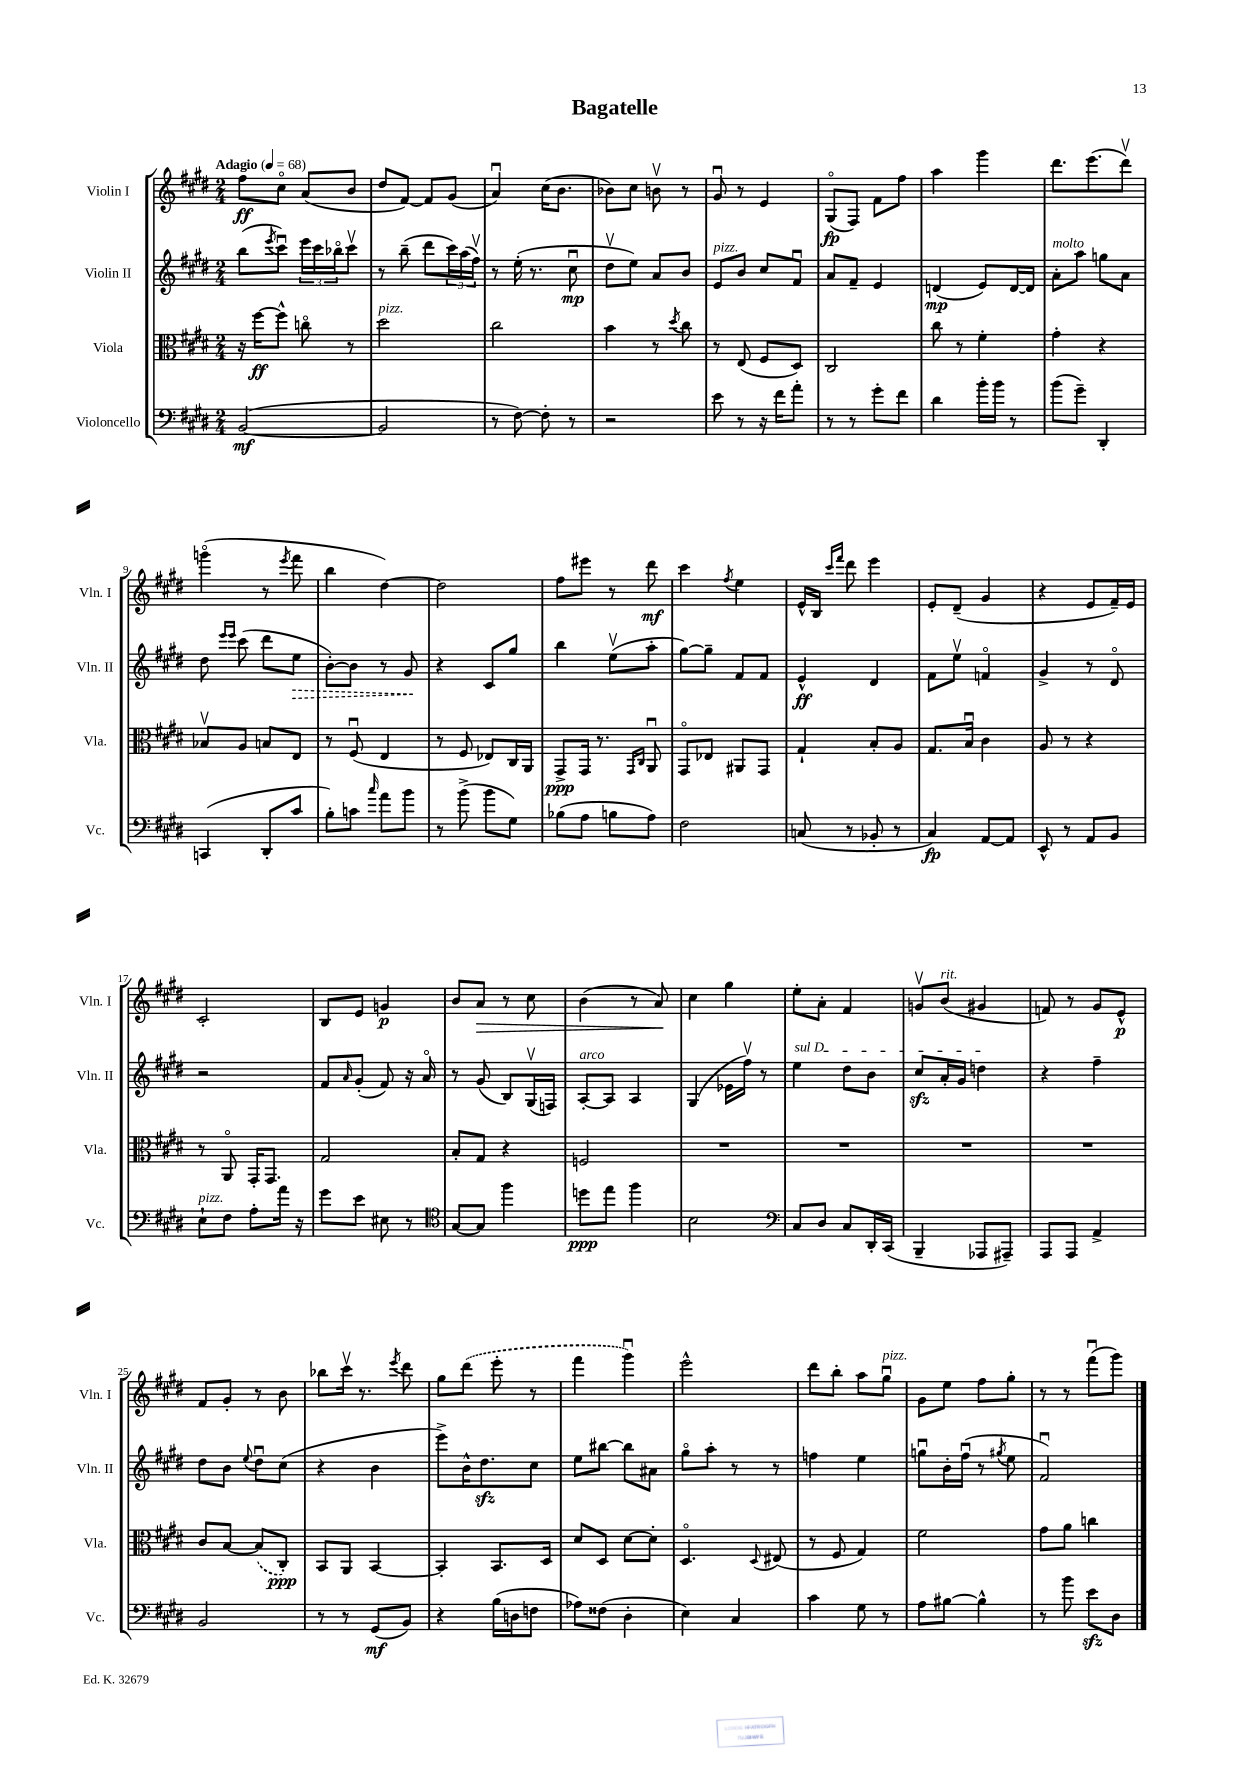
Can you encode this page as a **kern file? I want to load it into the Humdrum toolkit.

**kern	**kern	**kern	**kern
*staff4	*staff3	*staff2	*staff1
*clefF4	*clefC3	*clefG2	*clefG2
*k[f#c#g#d#]	*k[f#c#g#d#]	*k[f#c#g#d#]	*k[f#c#g#d#]
*M2/4	*M2/4	*M2/4	*M2/4
*MM68	*MM68	*MM68	*MM68
([2BB	16r	(8bb	8ff#
.	[16ff#	.	.
.	.	8qeee	.
.	8ff#^^]	8ccc#u)	8cc#o
.	8cco	24eee	(8a
.	.	24ccc#	.
.	.	24bb-o	.
.	8r	8ccc#v	8b
=	=	=	=
2BB]	2dd#	8r	8dd#
.	.	(8bb~	[8f#)
.	.	8ddd#	8f#]
.	.	24ccc#)	(8g#
.	.	(24aa	.
.	.	24ff#v)	.
=	=	=	=
8r	2cc#	8r	4au)
[8F#)	.	(16ee'	.
.	.	8.r	.
8F#']	.	.	(16cc#
.	.	.	8.b
8r	.	8cc#u	.
=	=	=	=
2r	4b	8dd#v	8b-)
.	.	8ee)	8cc#
.	8r	8a	8bv
.	8qdd#	.	.
.	8cc#	8b	8r
=	=	=	=
8e	8r	8e	8g#u
8r	(8E	8b	8r
16r	8F#	8cc#	4e
16f#	.	.	.
8a'	8D#)	8f#u	.
=	=	=	=
8r	2C#	8a	(8G#o
8r	.	8f#~	8F#)
8g#'	.	4e	8f#
8f#	.	.	8ff#
=	=	=	=
4d#	8cc#	(4d	4aa
.	8r	.	.
16b'	4f#'	8e)	4ggg#
16b	.	.	.
8r	.	[16d	.
.	.	16d]	.
=	=	=	=
(8b	4g#'	8a'	8.ddd#
8g#~)	.	8aa	.
.	.	.	(8.eee
4DD#'	4r	8gg	.
.	.	8a	8ddd#v)
=	=	=	=
(4CC	8B-v	8dd#	(4gggo
.	.	16qqeee	.
.	.	16qqeee	.
.	8A	(8ccc#	.
8DD#'	8B	8ddd#	8r
.	.	.	8qeee
8c#	8E	8ee	8fff#
=	=	=	=
8B')	8r	[8b')	4bb
8c	(8F#u	8b]	.
16qqcc#	.	.	.
8a	4E	8r	[4dd#)
8b	.	8g#	.
=	=	=	=
8r	8r	4r	2dd#]
(8b^	8F#	.	.
8b	8E-)	8c#	.
8G#)	16C#	8gg#	.
.	16AA	.	.
=	=	=	=
(8B-	8GG#^	4bb	8ff#
8A	16GG#	.	8eee#
.	8.r	.	.
8B	.	(8eev	8r
.	16qqGG#	.	.
.	16qqC#	.	.
8A)	8AAu	8aa'	8ddd#
=	=	=	=
2F#	8GG#o	[8gg#)	4ccc#
.	8E-	8gg#~]	.
.	.	.	8qff#
.	8AA#	8f#	4ee
.	8GG#	8f#	.
=	=	=	=
(8C	4G#`	4e^^	16e^^
.	.	.	16B
.	.	.	16qqccc#
.	.	.	16qqfff#
8r	.	.	8ddd#
8BB-'	8B'	4d#	4eee
8r	8A	.	.
=	=	=	=
4C#)	8.G#	8f#	8e'
.	.	8eev	(8d#~
.	16Bu	.	.
[8AA	4c#	4fo	4g#
8AA]	.	.	.
=	=	=	=
8EE^^	8A	4g#^	4r
8r	8r	.	.
8AA	4r	8r	8e
8BB	.	8d#o	16f#~)
.	.	.	16e
=	=	=	=
8E`	8r	2r	2c#'
8F#	8AAo	.	.
8A'	16GG#'	.	.
.	8.GG#	.	.
16a	.	.	.
16r	.	.	.
=	=	=	=
8g#	2G#	8f#	8B
.	.	16qqa	.
8e	.	(8g#'	8e
8E#	.	8f#)	4g
8r	.	16r	.
.	.	16ao	.
=	=	=	=
*clefC4	*	*	*
[8G#	8B'	8r	8b
8G#]	8G#	(8g#	8a
4ff#	4r	8B)	8r
.	.	(16G#v	8cc#
.	.	16F)	.
=	=	=	=
8dd	2F	[8A'	(4b
8ee	.	8A]	.
4ff#	.	4A	8r
.	.	.	8a)
=	=	=	=
2B	2r	(4G#	4cc#
.	.	16e-	4gg#
.	.	16ff#v)	.
.	.	8r	.
=	=	=	=
*clefF4	*	*	*
8C#	2r	4ee	8ee'
8D#	.	.	8a'
8C#	.	8dd#	4f#
16DD#'	.	8b	.
(16CC#	.	.	.
=	=	=	=
4BBB~	2r	8cc#	8gv
.	.	16a'	(8b
.	.	16g#	.
8AAA-	.	4dd	4g#
8AAA#~)	.	.	.
=	=	=	=
8AAA	2r	4r	8f)
8AAA	.	.	8r
4AA^	.	4ff#~	8g#
.	.	.	8e^^
=	=	=	=
2BB	8c#	8dd#	8f#
.	[8B	8b	8g#'
.	.	8qqee	.
.	(8B]	8dd#u	8r
.	8C#')	(8cc#	8b
=	=	=	=
8r	8BB	4r	8bb-
8r	8AA	.	16ccc#v
.	.	.	8.r
(8GG#	[4BB	4b	.
.	.	.	8qeee
8BB)	.	.	8ddd#
=	=	=	=
4r	4BB']	8eee^)	8gg#
.	.	16b^^	(8ddd#
.	.	8.dd#	.
(16B	8.BB	.	8eee'
16D	.	.	.
8F	.	8cc#	8r
.	16D#	.	.
=	=	=	=
8A-)	8d#	8ee	4fff#
(8F##	8D#	[8bb#	.
4D#'	[8d#	8bb#]	4ggg#u)
.	8d#']	8a#	.
=	=	=	=
4E)	4.D#o	8gg#o	2eee^^
.	.	8aa'	.
4C#	.	8r	.
.	8qqD#	.	.
.	(8E#	8r	.
=	=	=	=
4c#	8r	4ff	8ddd#
.	8F#	.	8bb'
8G#	4G#)	4ee	8aa
8r	.	.	8gg#u
=	=	=	=
8A	2f#	8ggu	8g#
[8B#	.	16b'	8ee
.	.	(16ff#u	.
4B#^^]	.	8r	8ff#
.	.	8qgg#	.
.	.	8ee	8gg#'
=	=	=	=
8r	8g#	2f#u)	8r
8b	8a	.	8r
8e	4cc	.	(8fff#u
8D#	.	.	8ggg#)
==	==	==	==
*-	*-	*-	*-
